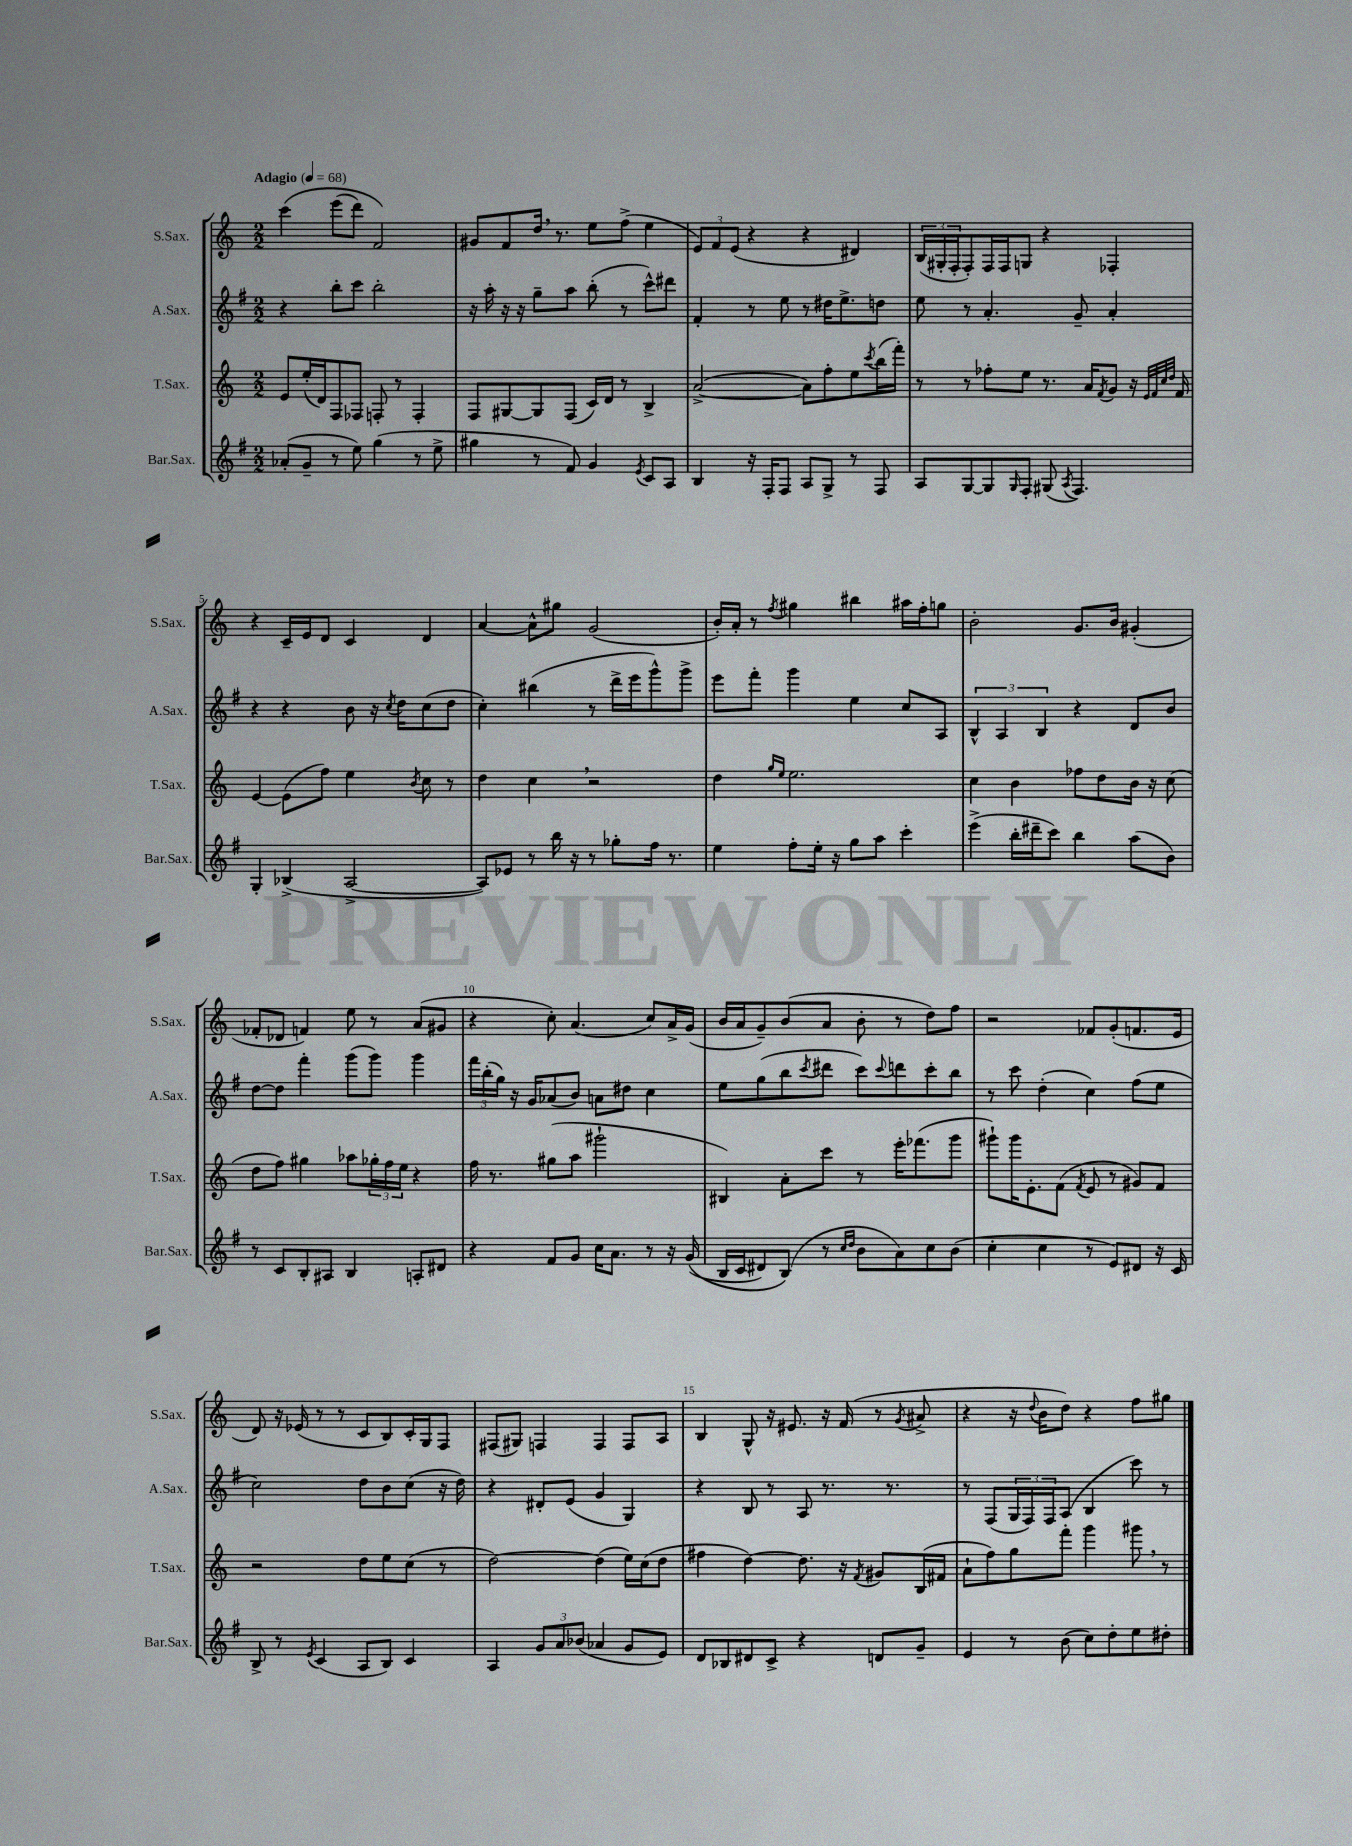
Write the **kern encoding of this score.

**kern	**kern	**kern	**kern
*part4	*part3	*part2	*part1
*staff4	*staff3	*staff2	*staff1
*I"Bar.Sax.	*I"T.Sax.	*I"A.Sax.	*I"S.Sax.
*I'Bar.Sax.	*I'T.Sax.	*I'A.Sax.	*I'S.Sax.
*clefG2	*clefG2	*clefG2	*clefG2
*k[f#]	*k[]	*k[f#]	*k[]
*M2/2	*M2/2	*M2/2	*M2/2
*MM68	*MM68	*MM68	*MM68
=1	=1	=1	=1
!	!	!	!LO:TX:a:B:t=Adagio
(8a-X'/L	8e/L	4r	(4ccc\
8g~/J	(16ee'/L	.	.
.	16d/J)	.	.
8r	8F/	8bb'\L	(8eee\L
8ee\)	8F-X/J	8ccc\J	8ddd\J)
(4gg\	8Fn'/	2bb'\	2f/)
.	8r	.	.
8r	4F'/	.	.
8ee^\	.	.	.
=2	=2	=2	=2
4gg#X\	8F/L	16r	8g#X/L
.	.	16aa'\	.
.	[8G#X/	16r	8f/
.	.	16r	.
8r	8G#/]	8gg~\L	16dd,/Jk
.	.	.	8.r
8f#/)	(8F/J	8aa\J	.
4g/	16c/LL)	(8bb'\	8ee\L
.	16d/JJ	.	.
.	8r	8r	(8ff^\J
8qe/	.	.	.
8c/L	4B^/	8ccc^^\L)	4ee\
8A/J	.	8ddd#X\J	.
=3	=3	=3	=3
4B/	([2a^/	4f#'/	12e/L)
.	.	.	12f/
.	.	.	(12e/J
16r	.	8r	4r
16F#'/KL	.	.	.
8F#/J	.	8ee\	.
8A/L	8a\L])	8r	4r
8G^/J	8ff'\	16dd#X\KL	.
.	.	8.ee^\	.
8r	8ee\	.	4d#X/)
.	8qccc/	.	.
8F#/	(16bb\L	8ddn\J	.
.	16fff'\JJ)	.	.
=4	=4	=4	=4
8A/L	8r	8ee\	(24B/LL
.	.	.	24G#X'/
.	.	.	24F'/J
[8G/	8r	8r	8F'/)
8G/]	8ff-X'\L	4.a'/	16F/L
.	.	.	16F/J
16qqG/	.	.	.
8F#'/J	8ee\J	.	8Gn/J
(8G#X/	8.r	.	4r
8qA/	.	.	.
4.F#/)	.	8g~/	.
.	16a/KL	.	.
.	8qf/	.	.
.	8g/J	4a'/	4F-X'/
.	16r	.	.
.	32qqe/LLL	.	.
.	32qqf/	.	.
.	32qqcc/	.	.
.	32qqdd/JJJ	.	.
.	16f/	.	.
!!LO:LB:g=z
=5	=5	=5	=5
4G'/	[4e/	4r	4r
(4B-X^/	(8e\L]	4r	16c~/LL
.	.	.	16e/J
.	8ff\J)	.	8d/J
[2A^/	4ee\	8b\	4c/
.	.	16r	.
.	.	8qcc/	.
.	.	16dd\KL	.
.	8qb/	.	.
.	8cc\	(8cc\	4d/
.	8r	8dd\J	.
=6	=6	=6	=6
8A/L])	4dd\	4cc'\)	[4a/
8e-X/J	.	.	.
8r	4cc,\	(4bb#X\	8a^^\L]
16bb\	.	.	8gg#X\J
16r	.	.	.
8r	2r	8r	(2g/
8gg-X'\L	.	16ddd^\LL	.
.	.	16eee\J	.
16ff#\Jk	.	8ggg^^\)	.
8.r	.	.	.
.	.	8ggg^\J	.
=7	=7	=7	=7
4ee\	4dd\	8eee\L	16b'/LL)
.	.	.	16a'/JJ
.	.	8fff#'\J	8r
.	16qqgg/LL	.	.
.	16qqee/JJ	.	8qff/
8ff#'\L	2.ee\	4ggg\	4gg#X\
16ee'\Jk	.	.	.
16r	.	.	.
8gg\L	.	4ee\	4bb#X\
8aa\J	.	.	.
4ccc'\	.	8cc/L	16aa#X\LL
.	.	.	16ff'\J
.	.	8A/J	8ggn\J
=8	=8	=8	=8
(4eee^\	4cc\	6B^^/	2b'\
.	.	6A/	.
16bb'\LL	4b\	.	.
16ddd#X~\J	.	.	.
.	.	6B/	.
8ccc\J)	.	.	.
4bb\	8ff-X\L	4r	8.g/L
.	8dd\	.	.
.	.	.	16b/Jk
(8aa\L	16b\Jk	8d/L	(4g#X'/
.	16r	.	.
8b\J)	(8cc\	8b/J	.
!!LO:LB:g=z
=9	=9	=9	=9
8r	8dd\L	[8dd\L	8f-X'/L
8c/L	8ff\J)	8dd\J]	8d-X/J
8B'/	4gg#X\	4fff#'\	4fn/)
8A#X/J	.	.	.
4B/	8aa-X\L	(8ggg\L	8ee\
.	24gg-X'\L	8ggg\J)	8r
.	24ff\	.	.
.	24ee\JJ	.	.
8An'/L	4r	4ggg\	(8a/L
8d#X/J	.	.	8g#X/J
=10	=10	=10	=10
4r	16ff\	24fff#\LL	4r
.	.	(24bb'\	.
.	8.r	.	.
.	.	24gg\JJ)	.
.	.	16r	.
.	.	16g/KL	.
8f#/L	(8gg#X\L	(8a-X/	8cc'\)
8g/J	8aa\J	8b/J)	(4.a/
16cc\KL	2ggg#X`\	8an\L	.
8.a\J	.	.	.
.	.	8dd#X\J	.
8r	.	4cc\	8cc/L)
16r	.	.	16a^/L
((16g/	.	.	(16g/JJ
=11	=11	=11	=11
16B/LL	4B#X/)	8ee\L	16b/LL
16c/J	.	.	16a/J
8d#X/)	.	(8gg\	8g~/)
(8B/J)	8a'\L	8bb\	(8b/
.	.	8qccc/	.
8r	8ccc\J	8ddd#X\J	8a/J
16qqcc/LL	.	.	.
16qqdd/JJ	.	.	.
8b\L	8r	8ccc\L)	8b'\
.	.	8qqccc/	.
8a\)	16eee'\KL	8dddn\	8r
.	(8.fff-X\	.	.
8cc\	.	8ccc'\	8dd\L)
(8b\J	8ggg\J	8bb\J	8ff\J
=12	=12	=12	=12
4cc'\	8ggg#X`\L)	8r	2r
.	16ggg#\K	8ccc\	.
.	8.e'\	.	.
4cc\	.	(4dd'\	.
.	(8f\J	.	.
.	8qf/	.	.
8r	8e/	4cc\)	8f-X/L
8e/L)	8r	.	(8g'/
8d#X/J	8g#X/L)	(8ff#\L	8.fn/
16r	8f/J	8ee\J	.
16c/	.	.	16e/Jk
!!LO:LB:g=z
=13	=13	=13	=13
8B^/	2r	2cc\)	8d/)
8r	.	.	16r
.	.	.	(16e-X/
8qe/	.	.	.
(4c/	.	.	8r
.	.	.	8r
8A/L	8dd\L	8dd\L	8c/L
8B/J)	8ee\	8b\	8B/)
4c/	(8cc\J	(8cc\J	16c'/L
.	.	.	16G/J
.	8r	16r	8F/J
.	.	16dd\)	.
=14	=14	=14	=14
4A/	[2dd\)	4r	(8F#X/L
.	.	.	8G#X/J)
12g/L	.	8d#X'/L	4Fn/
12a/	.	.	.
.	.	(8e/J	.
(12b-X/J	.	.	.
4a-X/	(4dd\]	4g/	4F/
8g/L	16ee\LL)	4G/)	8F/L
.	(16cc\J	.	.
8e/J)	8dd\J	.	8A/J
=15	=15	=15	=15
8d/L	4ff#X\	4r	4B/
8B-X/	.	.	.
8d#X/	[4dd\)	8B/	8G^^/
8c^/J	.	8r	16r
.	.	.	8.e#X/
4r	8.dd\]	8A/	.
.	.	8.r	16r
.	16r	.	(16f/
.	8qf/	.	.
8dn/L	8g#X/L	.	8r
.	.	8.r	.
.	.	.	8qg/
8g~/J	(16B/L	.	8a#X^/
.	16f#X/JJ	.	.
=16	=16	=16	=16
4e/	8a`\L	8r	4r
.	8ff\)	(8F#/L	.
8r	8gg\	24G/L	16r
.	.	24F#/)	.
.	.	.	8qqdd/
.	.	.	16b\KL
.	.	24F#/J	.
(8b\	8fff'\J	(8A/J	8dd\J)
8cc\L)	4ggg\	4B/	4r
8dd'\	.	.	.
8ee\	8ggg#X,\	8ccc\)	8ff\L
8dd#X'\J	8r	8r	8gg#X\J
==	==	==	==
*-	*-	*-	*-
